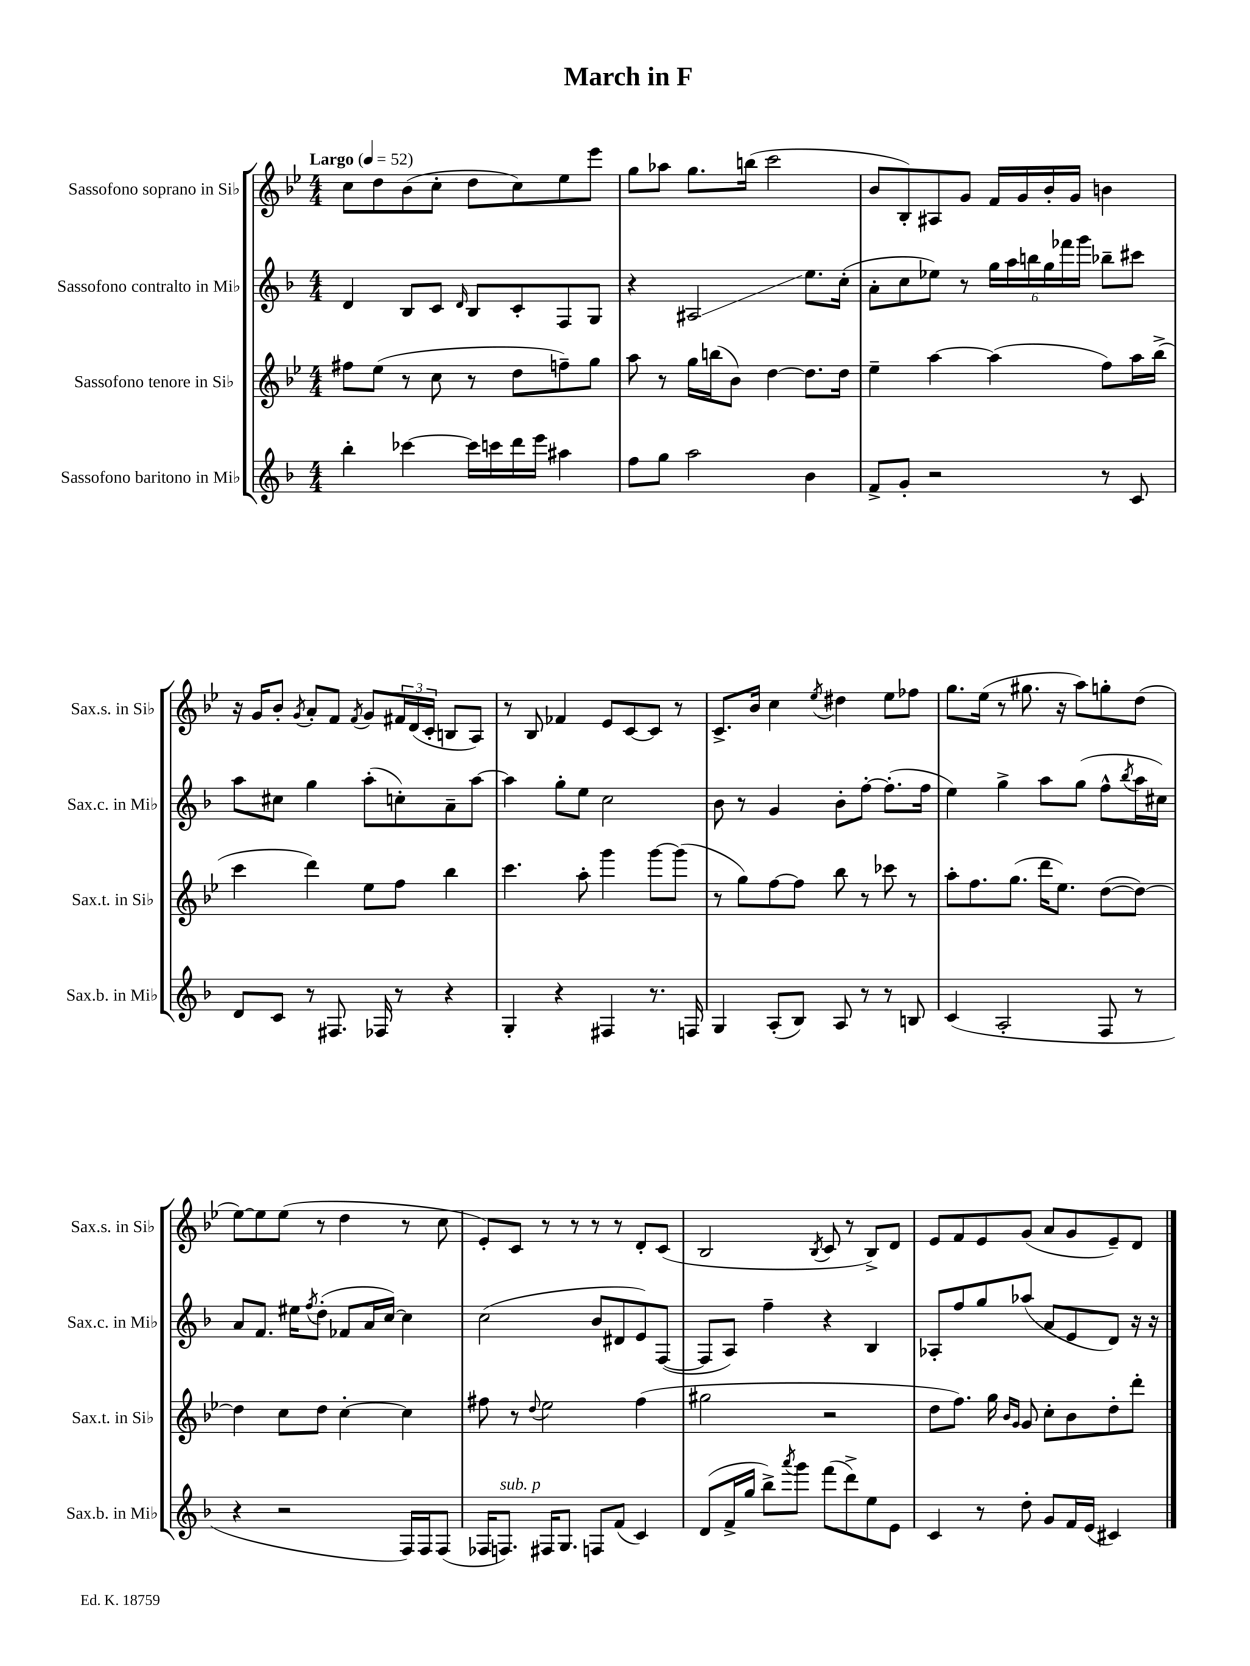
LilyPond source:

\header { title = "March in F" }
<<
\new StaffGroup <<
\new Staff = "s0" \with { instrumentName = "Sassofono soprano in Sib" shortInstrumentName = "Sax.s. in Sib" } {
    \clef treble \key bes \major \numericTimeSignature \time 4/4 \tempo "Largo" 4 = 52
    c''8 d''8 bes'8( c''8-. d''8 c''8) ees''8 ees'''8 |
    g''8 aes''8 g''8. b''16( c'''2 |
    bes'8 bes8-.) ais8 g'8 f'16 g'16 bes'16-. g'16 b'4 |
    r16 g'16 bes'8-. \acciaccatura { g'8 } a'8-. f'8 \acciaccatura { f'8 } g'8 \tuplet 3/2 { fis'16 d'16( c'16-. } b8 a8) |
    r8 bes8 fes'4 ees'8 c'8~ c'8 r8 |
    c'8.-> bes'16 c''4 \acciaccatura { ees''8 } dis''4 ees''8 fes''8 |
    g''8. ees''16( r8 gis''8. r16 a''8) g''8-. d''8( |
    ees''8~) ees''8 ees''8( r8 d''4 r8 c''8 |
    ees'8-.) c'8 r8 r8 r8 r8 d'8-. c'8( |
    bes2 \acciaccatura { bes8 } c'8 r8 bes8->) d'8 |
    ees'8 f'8 ees'8 g'8( a'8 g'8 ees'8--) d'8 \bar "|." |
}
\new Staff = "s1" \with { instrumentName = "Sassofono contralto in Mib" shortInstrumentName = "Sax.c. in Mib" } {
    \clef treble \key f \major \numericTimeSignature \time 4/4
    d'4 bes8 c'8 \grace { d'16 } bes8 c'8-. f8 g8 |
    r4 ais2\glissando e''8. c''16-.( |
    a'8-. c''8 ees''8) r8 \tuplet 6/4 { g''16 a''16 b''16 g''16 fes'''16 g'''16 } bes''8-- cis'''8 |
    a''8 cis''8 g''4 a''8-.( c''8-.) a'8-- a''8~ |
    a''4 g''8-. e''8 c''2 |
    bes'8 r8 g'4 bes'8-. f''8~-. f''8.-.( f''16 |
    e''4) g''4-> a''8 g''8( f''8-^ \acciaccatura { bes''8 } a''16 cis''16) |
    a'8 f'8. eis''16 \acciaccatura { f''8 } d''8-.( fes'8 a'16 c''16~) c''4 |
    c''2( bes'8 dis'8 e'8) f8~( |
    f8 a8) f''4-- r4 bes4 |
    aes8-. f''8 g''8 aes''8( a'8 e'8 d'8) r16 r16 \bar "|." |
}
\new Staff = "s2" \with { instrumentName = "Sassofono tenore in Sib" shortInstrumentName = "Sax.t. in Sib" } {
    \clef treble \key bes \major \numericTimeSignature \time 4/4
    fis''8 ees''8( r8 c''8 r8 d''8 f''8--) g''8 |
    a''8 r8 g''16 b''16( bes'8) d''4~ d''8. d''16 |
    ees''4-- a''4~ a''4( f''8) a''16 bes''16->( |
    c'''4 d'''4) ees''8 f''8 bes''4 |
    c'''4. a''8-. g'''4 g'''8~ g'''8( |
    r8 g''8) f''8~ f''8 bes''8 r8 ces'''8 r8 |
    a''8-. f''8. g''8.( d'''16 ees''8.) d''8~( d''8~) |
    d''4 c''8 d''8 c''4~-. c''4 |
    fis''8 r8 \appoggiatura { d''8 } ees''2 fis''4( |
    gis''2 r2 |
    d''8 f''8.) g''16 \grace { bes'16 g'16 } g'8 c''8-. bes'8 d''8-. d'''8-. \bar "|." |
}
\new Staff = "s3" \with { instrumentName = "Sassofono baritono in Mib" shortInstrumentName = "Sax.b. in Mib" } {
    \clef treble \key f \major \numericTimeSignature \time 4/4
    bes''4-. ces'''4~ ces'''16 c'''16 d'''16 e'''16 ais''4 |
    f''8 g''8 a''2 bes'4 |
    f'8-> g'8-. r2 r8 c'8 |
    d'8 c'8 r8 fis8. fes16 r8 r4 |
    g4-. r4 fis4 r8. f16 |
    g4 a8-.( bes8) a8 r8 r8 b8 |
    c'4( a2-. f8 r8 |
    r4 r2 f16) f16 f8( |
    fes16 f8.^\markup { \italic "sub. p" }) fis16 g8. f8 f'8( c'4) |
    d'8( f'16-> g''16 bes''8->) \acciaccatura { a'''8 } g'''8 f'''8( d'''8->) e''8 e'8 |
    c'4 r8 d''8-. g'8 f'16 e'16( cis'4) \bar "|." |
}
>>
>>
\layout { \context { \Score \remove "Bar_number_engraver" } }
